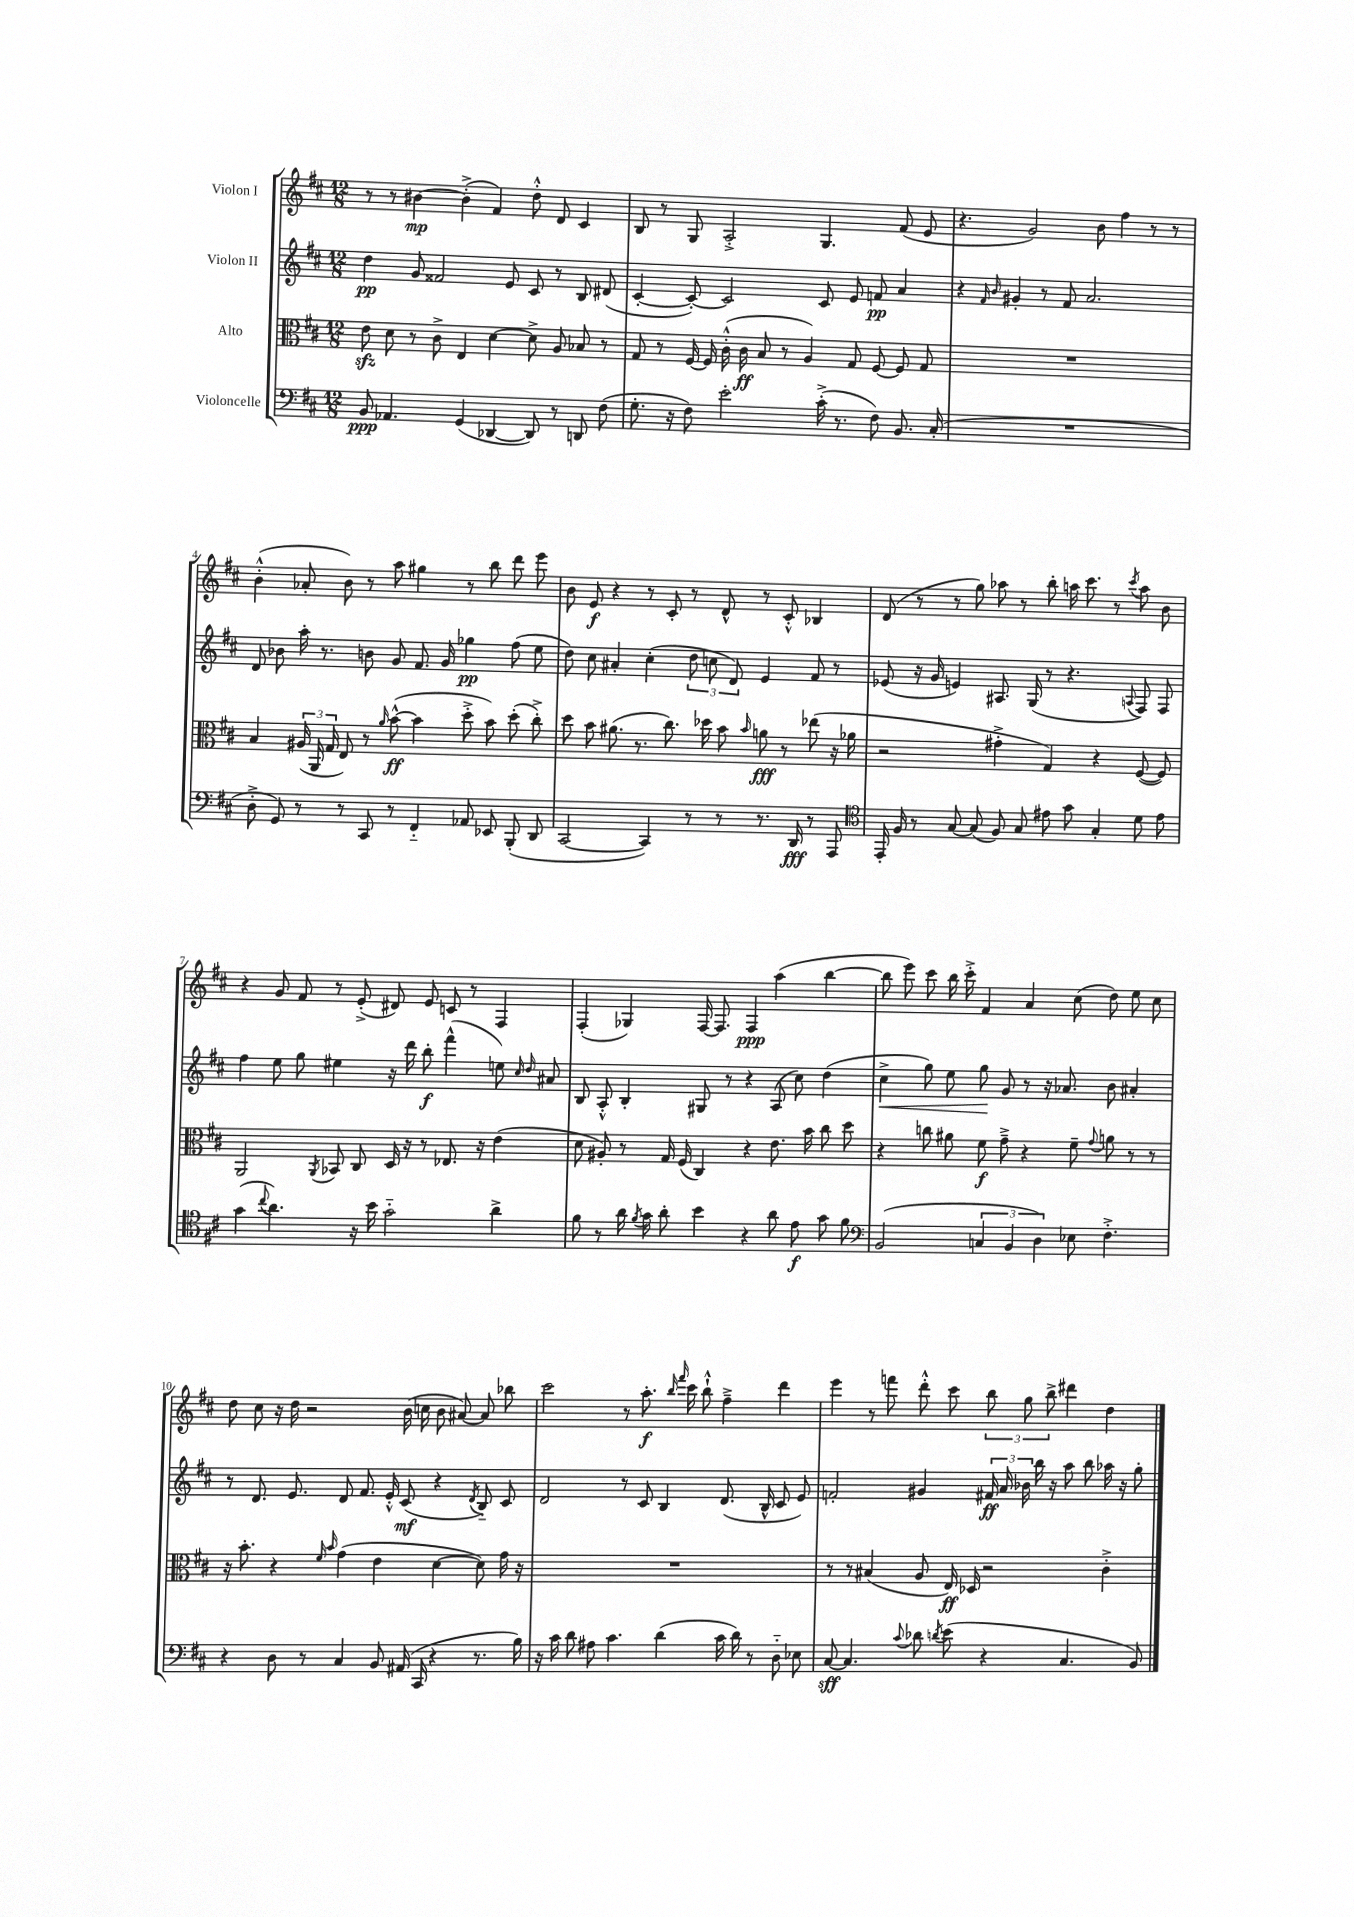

**kern	**dynam	**kern	**dynam	**kern	**dynam	**kern	**dynam
*part4	*part4	*part3	*part3	*part2	*part2	*part1	*part1
*staff4	*staff4	*staff3	*staff3	*staff2	*staff2	*staff1	*staff1
*I"Violoncelle	*	*I"Alto	*	*I"Violon II	*	*I"Violon I	*
*clefF4	*	*clefC3	*	*clefG2	*	*clefG2	*
*k[f#c#]	*	*k[f#c#]	*	*k[f#c#]	*	*k[f#c#]	*
*M12/8	*	*M12/8	*	*M12/8	*	*M12/8	*
=1	=1	=1	=1	=1	=1	=1	=1
8BB/	ppp	8ezz\	.	4dd\	pp	8r	.
4.AA-X/	.	8d\	.	.	.	8r	.
.	.	8r	.	8g/	.	[4b#X\	mp
.	.	8c#^\	.	2f##X/	.	.	.
(4GG/	.	4E/	.	.	.	(4b#'^\]	.
[4DD-X/	.	[4d\	.	.	.	4f#/)	.
.	.	.	.	8e/	.	.	.
8DD-/])	.	8d^\]	.	8c#/	.	8dd'^^\	.
8r	.	8A/	.	8r	.	8d/	.
8DDn/	.	8B-X/	.	8B/	.	4c#/	.
(8F#\	.	8r	.	(8d#X/	.	.	.
=2	=2	=2	=2	=2	=2	=2	=2
8.G'\	.	8G/	.	[4c#'/	.	8B/	.
.	.	8r	.	.	.	8r	.
16r	.	.	.	.	.	.	.
8F#\)	.	[16F#/	.	8c#'/_)	.	8G/	.
.	.	16F#/]	.	.	.	.	.
2e'\	.	(16c#'^^\	.	2c#/]	.	2A'^/	.
.	.	16c#\	ff	.	.	.	.
.	.	8B/	.	.	.	.	.
.	.	8r	.	.	.	.	.
.	.	4A/)	.	.	.	.	.
(16c#'^\	.	.	.	8c#/	.	4.G/	.
8.r	.	.	.	.	.	.	.
.	.	8G/	.	8e/	.	.	.
8F#\)	.	[8F#/	.	8fn/	pp	.	.
8.BB/	.	8F#/]	.	4a/	.	(8f#/	.
.	.	8G/	.	.	.	8e/	.
(16C#'/	.	.	.	.	.	.	.
=3	=3	=3	=3	=3	=3	=3	=3
1.r	.	1.r	.	4r	.	4.r	.
.	.	.	.	16qqf#/	.	.	.
.	.	.	.	16qqb/	.	.	.
.	.	.	.	4g#X'/	.	.	.
.	.	.	.	.	.	2g/)	.
.	.	.	.	8r	.	.	.
.	.	.	.	8f#/	.	.	.
.	.	.	.	2.a/	.	.	.
.	.	.	.	.	.	8b\	.
.	.	.	.	.	.	4ff#\	.
.	.	.	.	.	.	8r	.
.	.	.	.	.	.	8r	.
!!LO:LB:g=z
=4	=4	=4	=4	=4	=4	=4	=4
8D'^\	.	4B/	.	8d/	.	(4b'^^\	.
8GG/)	.	.	.	8b-X\	.	.	.
8r	.	(24A#X/	.	16aa'\	.	8a-X'/	.
.	.	24AA/	.	.	.	.	.
.	.	.	.	8.r	.	.	.
.	.	24G/	.	.	.	.	.
8r	.	8E/)	.	.	.	8b\)	.
8CC#/	.	8r	.	8bn\	.	8r	.
.	.	16qqa/	.	.	.	.	.
8r	.	([8b^^\	ff	8g/	.	8aa\	.
4FF#/	.	4b\]	.	8.f#/	.	4gg#X\	.
.	.	.	.	16g/	.	.	.
8AA-X/	.	8dd'^\	.	4gg-X\	pp	8r	.
8EE-X/	.	8b\)	.	.	.	8bb\	.
(8BBB'/	.	(8dd'\	.	(8ff#\	.	8ddd\	.
8DD/	.	8cc#'^\)	.	8ee\	.	8eee\	.
=5	=5	=5	=5	=5	=5	=5	=5
[2CC#/	.	8dd\	.	8dd\)	.	8b\	.
.	.	8b\	.	8cc#\	.	8e/	f
.	.	(8.a#X\	.	4a#X'/	.	4r	.
.	.	8.r	.	.	.	.	.
4CC#/])	.	.	.	(4cc#'\	.	8r	.
.	.	8.cc#\)	.	.	.	8c#'/	.
8r	.	.	.	12dd\	.	8r	.
.	.	16dd-X\	.	.	.	.	.
.	.	.	.	12ccn\	.	.	.
8r	.	8b\	.	.	.	8d^^/	.
.	.	.	.	12d/)	.	.	.
.	.	16qqb/	.	.	.	.	.
8.r	.	8an\	fff	4e/	.	8r	.
.	.	8r	.	.	.	8c#'^^/	.
16DD/	fff	.	.	.	.	.	.
8r	.	(8ee-X\	.	8f#/	.	4B-X/	.
8AAA/	.	16r	.	8r	.	.	.
.	.	16a-X\	.	.	.	.	.
=6	=6	=6	=6	=6	=6	=6	=6
*clefC4	*	*	*	*	*	*	*
16EE'/	.	2r	.	(8e-X/	.	(8d/	.
16F#/	.	.	.	.	.	.	.
8r	.	.	.	16r	.	8r	.
.	.	.	.	16g/	.	.	.
[8G/	.	.	.	4en/)	.	8r	.
(8G/]	.	.	.	.	.	8gg\)	.
8F#/)	.	4g#X'^\	.	8.A#X/	.	8aa-X\	.
8G/	.	.	.	.	.	8r	.
.	.	.	.	(16G/	.	.	.
8e#X\	.	4G/)	.	8r	.	8bb'\	.
8g\	.	.	.	4.r	.	16aan\	.
.	.	.	.	.	.	8.ccc#\	.
4G'/	.	4r	.	.	.	.	.
.	.	.	.	.	.	8r	.
.	.	.	.	8qqAn/	.	8qccc#/	.
8d\	.	([8F#/	.	8F#/)	.	8aa\	.
8e#\	.	8F#/])	.	8F#/	.	8b\	.
!!LO:LB:g=z
=7	=7	=7	=7	=7	=7	=7	=7
(4g\	.	2AA/	.	4ff#\	.	4r	.
8qqcc#/	.	.	.	.	.	.	.
4.a\)	.	.	.	8ee\	.	8g/	.
.	.	.	.	8gg\	.	8f#/	.
.	.	8qAA/	.	.	.	.	.
.	.	8BB-X/	.	4ee#X\	.	8r	.
16r	.	8C#/	.	.	.	(8e'^/	.
16b\	.	.	.	.	.	.	.
2g\	.	16D/	.	16r	.	8d#X/)	.
.	.	16r	.	16ddd\	.	.	.
.	.	8r	.	8bb'\	f	8e/	.
.	.	8.E-X/	.	(4fff#^^\	.	8cn/	.
.	.	.	.	.	.	8r	.
.	.	16r	.	.	.	.	.
4a^\	.	(4e\	.	8een\)	.	4F#/	.
.	.	.	.	16qqcc#/	.	.	.
.	.	.	.	16qqdd/	.	.	.
.	.	.	.	8a#X/	.	.	.
=8	=8	=8	=8	=8	=8	=8	=8
8f#\	.	8d\	.	8B/	.	(4F#'/	.
8r	.	8A#X'/)	.	8A'^^/	.	.	.
16a\	.	8r	.	4B'/	.	4G-X/)	.
8qf#/	.	.	.	.	.	.	.
16g\	.	.	.	.	.	.	.
8a'\	.	16G/	.	.	.	.	.
.	.	(16F#/	.	.	.	.	.
4b\	.	4C#/)	.	8G#X/	.	[16F#/	.
.	.	.	.	.	.	8.F#/]	.
.	.	.	.	8r	.	.	.
4r	.	4r	.	4r	.	4F#/	ppp
8a\	.	8.e\	.	(8A/	.	(4aa\	.
8e\	f	.	.	8cc#\)	.	.	.
.	.	16b\	.	.	.	.	.
8g\	.	8cc#\	.	(4dd\	.	[4bb\	.
8f#\	.	8dd\	.	.	.	.	.
=9	=9	=9	=9	=9	=9	=9	=9
*clefF4	*	*	*	*	*	*	*
!	!	!	!	!	!LO:HP:b	!	!
(2BB/	.	4r	.	4cc#^\	<	8bb\]	.
.	.	.	.	.	.	8eee\)	.
.	.	8ccn\	.	8gg\)	.	8ccc#\	.
.	.	8a#X\	.	8ee\	.	16bb\	.
.	.	.	.	.	.	16ccc#'^\	.
6Cn/	.	8f#\	f	8gg\	.	4f#/	.
.	.	8g~^\	.	8g/	[	.	.
6BB/	.	.	.	.	.	.	.
.	.	4r	.	8r	.	4a/	.
6D\)	.	.	.	.	.	.	.
.	.	.	.	16r	.	.	.
.	.	.	.	8.a-X/	.	.	.
8E-X\	.	8f#~\	.	.	.	(8cc#\	.
.	.	8qqg/	.	.	.	.	.
4.F#'^\	.	8an\	.	8b\	.	8dd\)	.
.	.	8r	.	4a#X'/	.	8ee\	.
.	.	8r	.	.	.	8cc#\	.
!!LO:LB:g=z
=10	=10	=10	=10	=10	=10	=10	=10
4r	.	16r	.	8r	.	8dd\	.
.	.	8.b'\	.	.	.	.	.
.	.	.	.	8.d/	.	8cc#\	.
8D\	.	4r	.	.	.	16r	.
.	.	.	.	8.e/	.	16dd\	.
8r	.	.	.	.	.	2r	.
.	.	16qqf#/	.	.	.	.	.
.	.	16qqb/	.	.	.	.	.
4C#/	.	(4g\	.	8d/	.	.	.
.	.	.	.	8.f#/	.	.	.
8BB/	.	4e\	.	.	.	.	.
.	.	.	.	16e'^^/	.	.	.
(16AA#X/	.	.	.	(8c#/	mf	(16b\	.
16CC#/	.	.	.	.	.	16ccn\	.
4r	.	[4d\	.	4r	.	8b\	.
.	.	.	.	.	.	[8a#X/)	.
.	.	.	.	8qd/	.	.	.
8.r	.	8d\])	.	8B/)	.	8a#/]	.
.	.	16g\	.	8c#/	.	8bb-X\	.
16B\)	.	16r	.	.	.	.	.
=11	=11	=11	=11	=11	=11	=11	=11
16r	.	1.r	.	2d/	.	2ccc#\	.
16c#\	.	.	.	.	.	.	.
8d\	.	.	.	.	.	.	.
8A#X\	.	.	.	.	.	.	.
4.c#\	.	.	.	.	.	.	.
.	.	.	.	8r	.	8r	.
.	.	.	.	8c#/	.	8.aa'\	f
(4d\	.	.	.	4B/	.	.	.
.	.	.	.	.	.	16qqbb/	.
.	.	.	.	.	.	16qqfff#/	.
.	.	.	.	.	.	16ccc#\	.
.	.	.	.	.	.	8bb`^^\	.
16c#\	.	.	.	(8.d/	.	4ff#~^\	.
16d\)	.	.	.	.	.	.	.
8r	.	.	.	.	.	.	.
.	.	.	.	16B^^/	.	.	.
8D\	.	.	.	8c#/	.	4ddd\	.
8E-X\	.	.	.	8e/)	.	.	.
=12	=12	=12	=12	=12	=12	=12	=12
[8C#/	sff	8r	.	2fn'/	.	4eee\	.
4.C#/]	.	8r	.	.	.	.	.
.	.	(4B#X/	.	.	.	8r	.
.	.	.	.	.	.	8fffn\	.
8qqc#/	.	.	.	.	.	.	.
8d-X\	.	8A/	.	4g#X/	.	8ddd'^^\	.
8qdn/	.	.	.	.	.	.	.
(8e\	.	16E/)	ff	.	.	8ccc#\	.
.	.	16D-X/	.	.	.	.	.
4r	.	2r	.	24f#X/	ff	12bb\	.
.	.	.	.	24a/	.	.	.
.	.	.	.	24b-X\	.	12gg\	.
.	.	.	.	16bb\	.	.	.
.	.	.	.	.	.	12bb^\	.
.	.	.	.	16r	.	.	.
4.C#/	.	.	.	8aa\	.	4ddd#X\	.
.	.	.	.	8bb\	.	.	.
.	.	4c#'^\	.	16aa-X\	.	4dd\	.
.	.	.	.	16r	.	.	.
8BB/)	.	.	.	8gg'\	.	.	.
==	==	==	==	==	==	==	==
*-	*-	*-	*-	*-	*-	*-	*-
